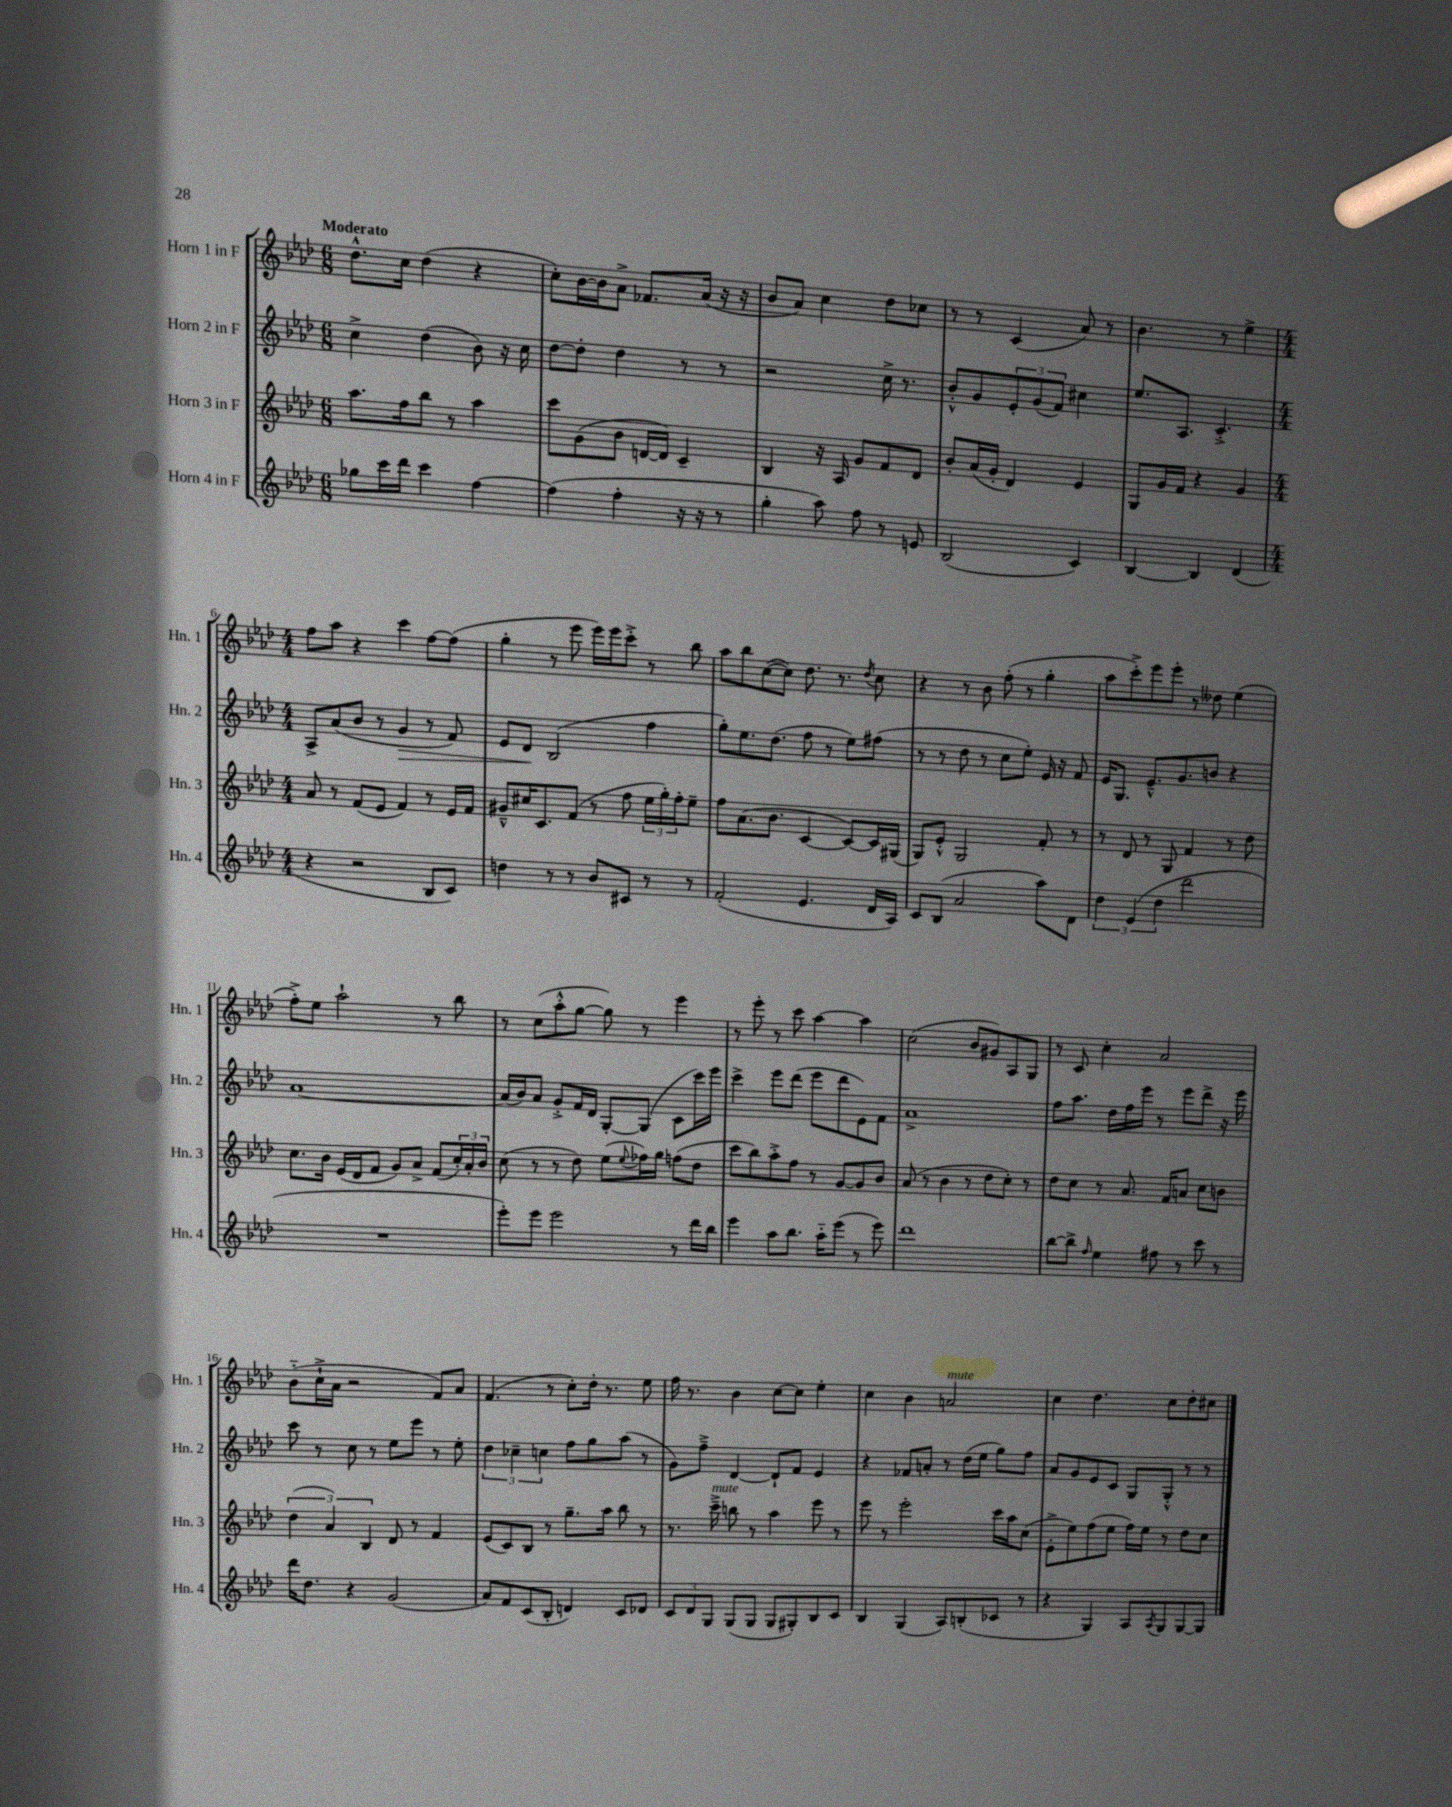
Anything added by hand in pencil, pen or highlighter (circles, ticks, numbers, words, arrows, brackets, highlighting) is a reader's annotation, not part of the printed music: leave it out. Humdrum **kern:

**kern	**kern	**kern	**kern
*staff4	*staff3	*staff2	*staff1
*clefG2	*clefG2	*clefG2	*clefG2
*k[b-e-a-d-]	*k[b-e-a-d-]	*k[b-e-a-d-]	*k[b-e-a-d-]
*M6/8	*M6/8	*M6/8	*M6/8
8gg-	8.aa-	4cc^	8.dd-^^
16ccc	.	.	.
16ddd-	16ff	.	16cc
4ccc	8bb-	(4dd-	(4dd-
.	8r	.	.
[4ff	4aa-	8b-)	4r
.	.	16r	.
.	.	16cc	.
=	=	=	=
(4ff]	8ccc	[8dd-	8cc')
.	(8g	8dd-']	[16b-
.	.	.	16b-]
4ff'	8b-	4dd-	8a-^
.	[16d	.	8.f-
.	16d])	.	.
16r	4c~	8r	.
16r	.	.	(16a-
8r	.	8r	16r
.	.	.	16r
=	=	=	=
4gg'	4B-	2r	8b-
.	.	.	8a-)
8aa-)	16r	.	4cc
.	16A-	.	.
8ff	8g	.	.
8r	8f	16cc^	8dd-
.	.	8.r	.
8e	8d-	.	8cc-
=	=	=	=
(2B-	8b-'	8b-'^^	8r
.	(16a-	8g	8r
.	16g'	.	.
.	4d-)	12e-'	(4c
.	.	(12g	.
.	.	12f)	.
4c)	4e-	4cc#	8a-)
.	.	.	8r
=	=	=	=
[4B-	8G	8.ee-	4.b-
.	16g	.	.
.	16f	8.A-	.
4B-]	4r	.	.
.	.	4.c'^	8r
(4d-	4g	.	4ee-^
=	=	=	=
*M4/4	*M4/4	*M4/4	*M4/4
4r	8a-	8A-^	8ff
.	8r	(8a-	8aa-
2r	(8f	8b-	4r
.	8e-	8r	.
.	4f)	4g	4ccc
8B-	8r	8r	[8ff
8c)	16e-	8f)	(8ff]
.	16f	.	.
=	=	=	=
4dd	8g#~^^	8e-	4gg'
.	16cc#	8d-	.
.	8.c	.	.
8r	.	(2B-	8r
8r	(8f	.	8eee-
8b-	8r	.	16eee-)
.	.	.	16eee-
8c#	8ff	.	8ccc'^
8r	24ee-	4ff	8r
.	24gg')	.	.
.	24ff'	.	.
8r	8ee-~	.	8bb-
=	=	=	=
(2f'	8ff	8gg')	8aa-
.	(8.a-	8.ee-	8bb-
.	.	.	([8cc
.	8.b-	(8.dd-	.
.	.	.	8cc])
4.e-	[4c	8ff	8.dd-
.	.	8r	.
.	.	.	8.r
.	8c_)	8ee-)	.
.	.	.	8qdd-
16d-	16c]	(8ff#	8cc
16A-)	(16G#	.	.
=	=	=	=
8c	8G)	8r	4r
(8B-	8e-'^^	8r	.
2a-	2G	8dd-	8r
.	.	8r	8b-
.	.	8cc	(8ff'
.	.	8ee-')	8r
8aa-)	8f'	16e-	4gg'
.	.	16r	.
8d-	8r	8f	.
=	=	=	=
6dd-	8r	16e-	8aa-
.	.	8.G	.
.	8d-	.	8ccc'^)
(6e-	.	.	.
.	8r	8.e-~^^	8eee-
6dd-	.	.	.
.	8G	.	8eee-'
.	.	8.g	.
2ddd-	4f	.	8r
.	.	8b	8dd--
.	8r	4r	(4ee-
.	8dd-	.	.
=	=	=	=
1r	8.cc	[1a-	8ff'^)
.	.	.	8ee-
.	16b-	.	.
.	(16e-	.	2aa-`
.	16d-	.	.
.	8f	.	.
.	8g)	.	.
.	8a-^	.	.
.	(8f	.	8r
.	24cc')	.	8bb-
.	24a-'	.	.
.	24b-	.	.
=	=	=	=
8eee-')	(8cc	(16a-]	8r
.	.	16b-)	.
8eee-	8r	8a-	(8cc
2eee-	8r	8g'^	8aa-'^^
.	8dd-)	16f	[8gg
.	.	16d-	.
.	(8ee-	[8G'	8gg])
.	8qqee-	.	.
.	16ff-)	(8G]	8r
.	16gg	.	.
8r	(8ff	8c	4eee-
16ddd-	8dd-	16ccc)	.
16bb-	.	16eee-	.
=	=	=	=
4eee-	8ccc	4ccc^	8r
.	8bb-)	.	8eee-'
8aa-	8aa-'^	8eee-	8r
8.bb-	8ff	(8ddd-	8ccc
.	8r	8eee-	[4aa-
16aa-'~	.	.	.
(8eee-	[8g	8ddd-	.
8r	8g]	8e-)	4aa-]
8eee-)	8b-	8f	.
=	=	=	=
1ddd-	(8a-	1a-^	(2cc
.	8r	.	.
.	4b-	.	.
.	8r	.	8b-
.	8dd-	.	8g#)
.	8cc')	.	8A-
.	8r	.	8G
=	=	=	=
[8bb-	8dd-	8ff	8r
8bb-^]	8cc	8.aa-	8c
16qqff	.	.	.
4ee-	8r	.	4cc'
.	.	16dd-	.
.	8.a-	16ff	.
.	.	16eee-	.
8ff#	.	8r	2a-
.	16f	.	.
8r	8a	8eee-	.
8ccc	8cc	8ddd-^	.
8r	8b	16r	.
.	.	16eee-	.
=	=	=	=
16ddd-	(6dd-	8ccc	(8b-'~
8.dd-	.	.	.
.	.	8r	16cc`^
.	6a-)	.	.
.	.	.	16a-
4r	.	8cc	2r
.	6B-	.	.
.	.	8r	.
(2g	8d-	8ee-	.
.	8r	8eee-	.
.	4f	8r	8f)
.	.	8ee-'	8a-
=	=	=	=
8a-)	(8e-	6dd-	(4.f
8f	8c)	.	.
.	.	6cc-~	.
(8c	8B-	.	.
.	.	6cc	.
8B-'	8r	.	8r
4d)	8.gg~	8ff	8cc')
.	.	8gg	16dd-'
.	16aa-	.	8.r
8c	8bb-	(8aa-	.
8d-	8r	8r	8ee-
=	=	=	=
12c	8.r	8g)	16ff
.	.	.	8.r
12d-	.	.	.
.	.	8ff~^	.
12G	.	.	.
.	16ccc~^	.	.
(8G	8bb	[4d-	4b-
8G	8r	.	.
8G	4aa-	8d-`]	[8cc
8G#')	.	8f	8cc]
8B-	8eee-	4e-	4ee-'
8c	8r	.	.
=	=	=	=
4B-	8eee-	4r	4cc
.	8r	.	.
(4G	2eee-'	8f-	4b-
.	.	8a'	.
8A-)	.	8r	2a
(8B'	.	(16dd-	.
.	.	16ee-	.
8c-	16ccc	8gg)	.
.	16aa-	.	.
8r	(8cc	8ff	.
=	=	=	=
4r	8e-'^	8a-	4cc
.	8ee-)	8g	.
4G)	(8ff	8e-	4.dd-
.	8ee-	8c	.
8A-	16ff)	8G	.
.	16ee-	.	.
8qA-	.	.	.
8G	8r	8G'^^	8cc
[8G	8dd-	8r	8dd-'
8G]	8cc	8r	8cc#
==	==	==	==
*-	*-	*-	*-
